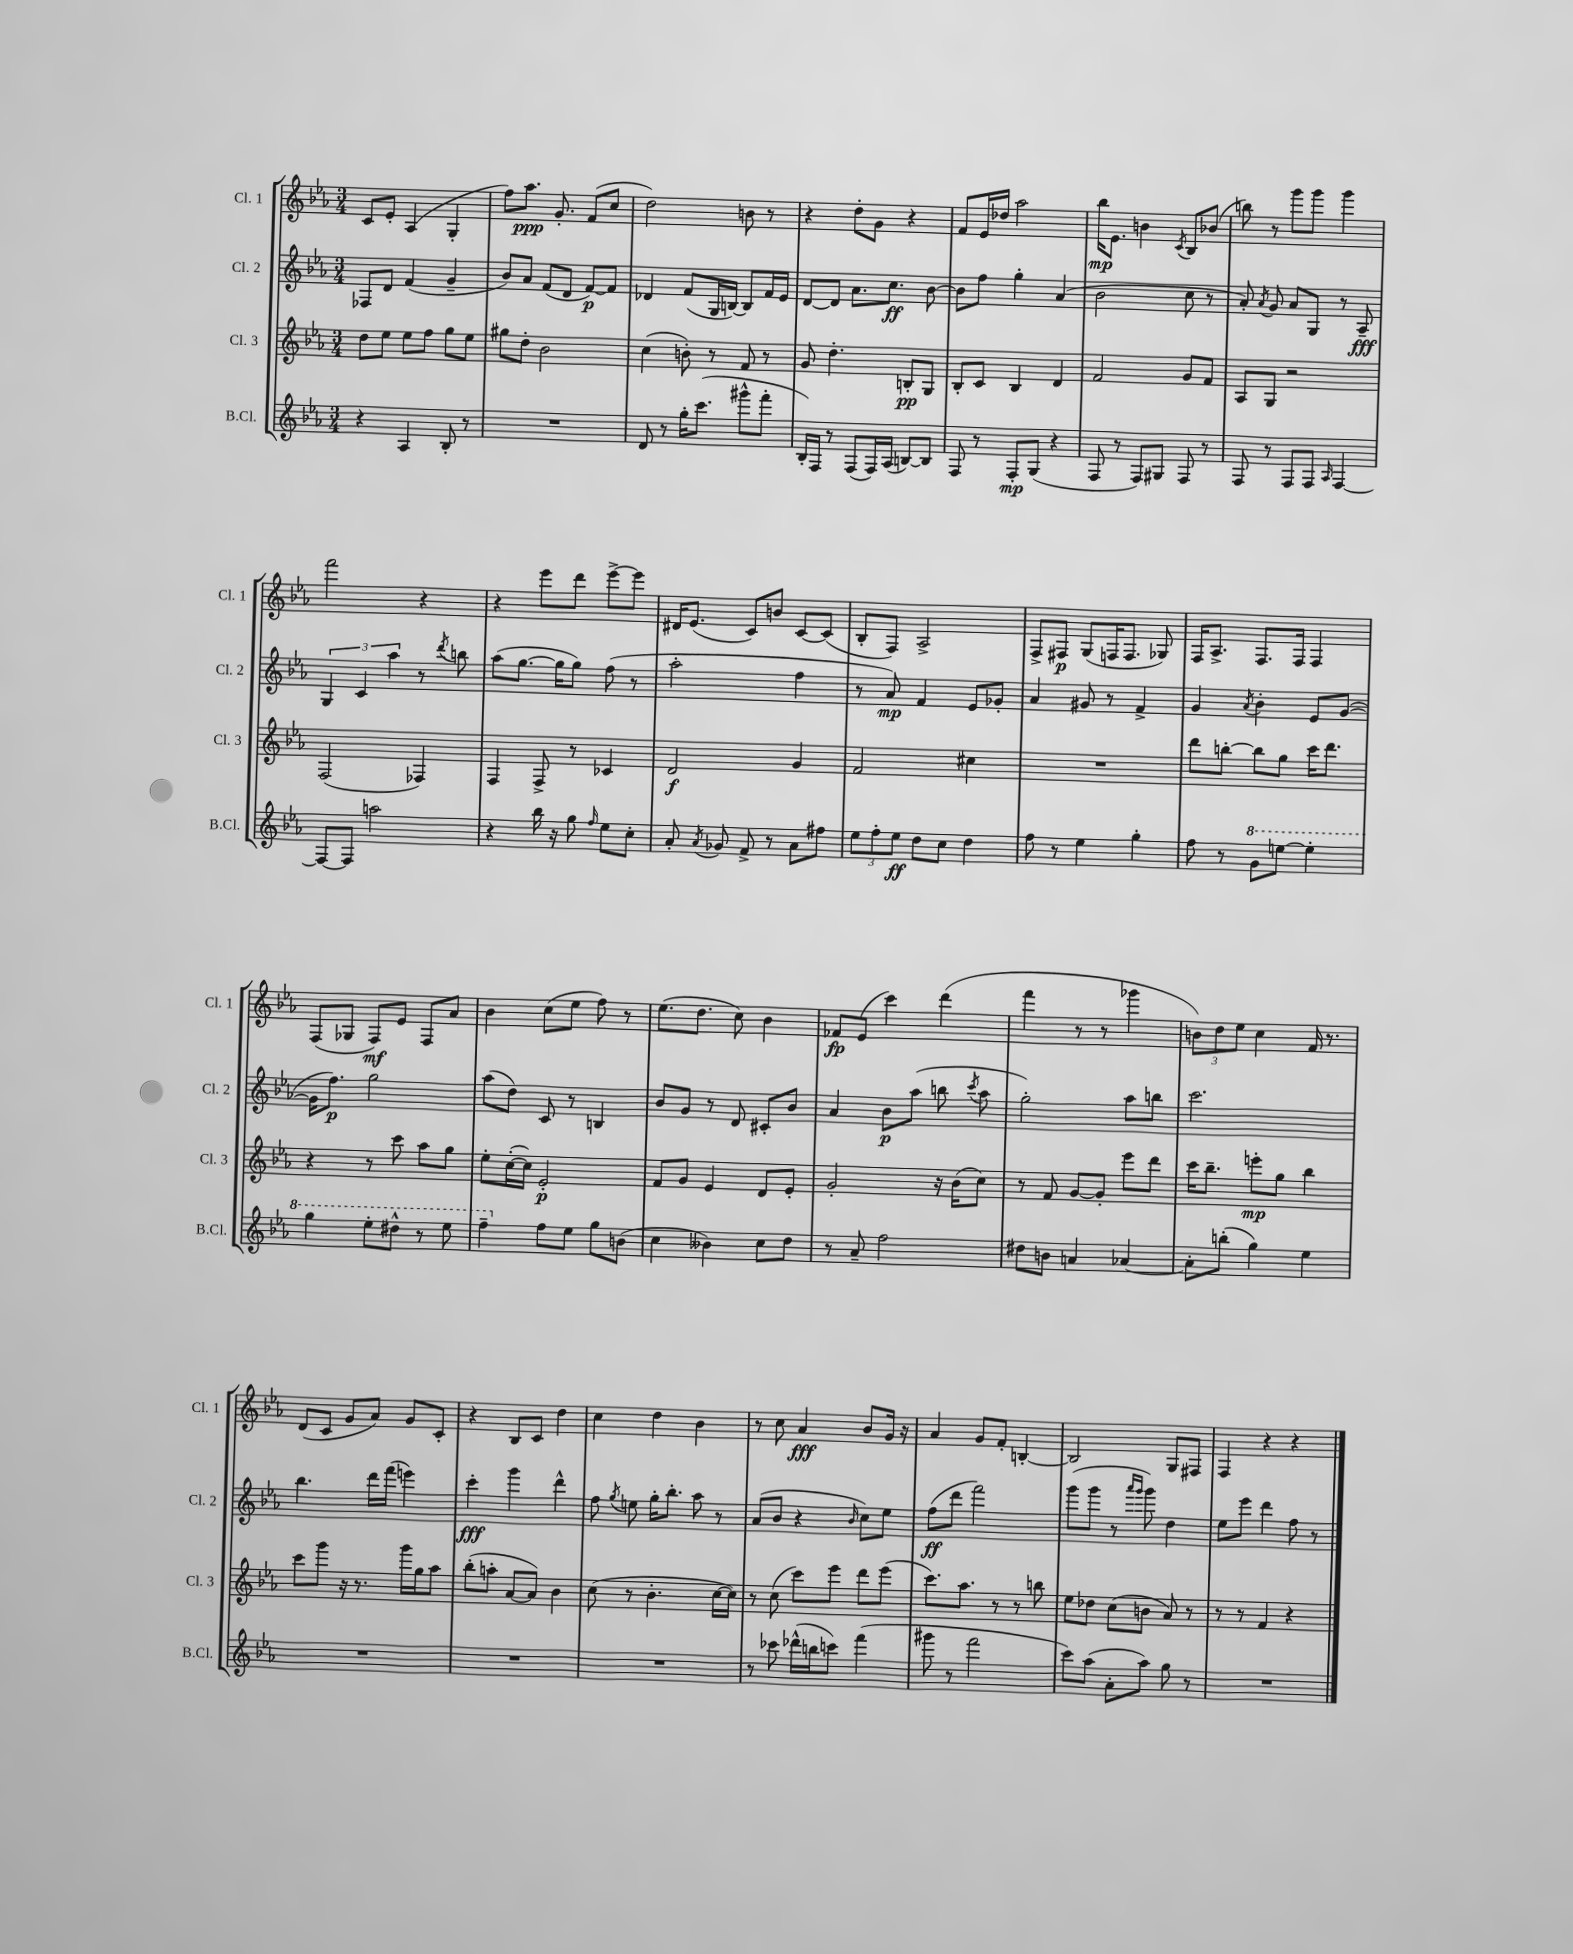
<<
\new StaffGroup <<
\new Staff = "s0" \with { instrumentName = "Cl. 1" shortInstrumentName = "Cl. 1" } {
    \clef treble \key ees \major \numericTimeSignature \time 3/4
    \autoBeamOff c'8[ ees'8]-. aes4( g4-. |
    f''8[) aes''8.]\ppp g'8.-. f'8[( c''8] |
    d''2) b'8 r8 |
    r4 d''8[-. g'8] r4 |
    f'8[ ees'16 des''16] aes''2 |
    bes''16[\mp ees'8.] b'4 \acciaccatura { c'8 } bes8[ bes'8]( |
    b''8) r8 g'''8[ g'''8] g'''4 |
    f'''2 r4 |
    r4 ees'''8[ d'''8] ees'''8[~-> ees'''8] |
    dis'16[ ees'8.]( c'8[) b'8] c'8[~ c'8]( |
    bes8[-. f8]) aes2-> |
    f8[-> fis8]\p g8[( f16 f8.] ges8) |
    f16[ aes8.]-> f8.[ f16] f4 |
    f8[( ges8] f8[\mf) ees'8] f8[ aes'8] |
    bes'4 c''8[( ees''8] f''8) r8 |
    ees''8.[( d''8.] c''8) bes'4 |
    fes'8[\fp ees'8]( c'''4) d'''4( |
    f'''4 r8 r8 ges'''4 |
    \tuplet 3/2 { b'8[) d''8 ees''8] } c''4 f'16 r8. |
    d'8[( c'8] g'8[ aes'8]) g'8[ c'8]-. |
    r4 bes8[ c'8] d''4 |
    c''4 d''4 bes'4 |
    r8 c''8 aes'4\fff bes'8[ g'16] r16 |
    aes'4 g'8[ f'8]-. b4~-. |
    b2 g8[ fis8] |
    f4 r4 r4 \bar "|." |
}
\new Staff = "s1" \with { instrumentName = "Cl. 2" shortInstrumentName = "Cl. 2" } {
    \clef treble \key ees \major \numericTimeSignature \time 3/4
    \autoBeamOff fes8[ d'8] f'4( g'4-- |
    bes'8[) aes'8] f'8[( d'8] f'8[~\p) f'8] |
    des'4 f'8[( g16 b16]~) b8[ f'16 ees'16] |
    d'8[~ d'8] aes'8.[ c''8.]\ff bes'8~ |
    bes'8[ f''8] g''4-. aes'4( |
    bes'2 c''8 r8 |
    aes'8-.) \acciaccatura { aes'8 } g'8 aes'8[ g8] r8 aes8--\fff |
    \tuplet 3/2 { g4 c'4 aes''4 } r8 \acciaccatura { d'''8 } b''8 |
    aes''8[( g''8.]~ g''16[ g''8]) f''8( r8 |
    aes''2-. f''4 |
    r8 aes'8\mp) f'4 ees'8[ ges'8]-. |
    aes'4 gis'8 r8 f'4-> |
    g'4 \acciaccatura { aes'8 } bes'4-. ees'8[ g'8]~( |
    g'16[ f''8.]\p) g''2 |
    aes''8[( d''8]) c'8 r8 b4 |
    bes'8[ g'8] r8 d'8 cis'8[-. bes'8] |
    aes'4 bes'8[\p aes''8]( b''8 \acciaccatura { c'''8 } aes''8 |
    g''2-.) aes''8[ b''8] |
    c'''2. |
    bes''4. d'''16[ f'''16]( e'''4) |
    c'''4-.\fff g'''4 d'''4-^ |
    f''8 \acciaccatura { g''8 } e''8 g''16[-. bes''8.]-. aes''8 r8 |
    aes'8[( bes'8] r4 \grace { bes'16 } c''8[) ees''8] |
    f''8[\ff( d'''8] f'''2) |
    g'''8[( g'''8] r8 \grace { aes'''16[ g'''16] } g'''8) d''4 |
    ees''8[ ees'''8] d'''4 f''8 r8 \bar "|." |
}
\new Staff = "s2" \with { instrumentName = "Cl. 3" shortInstrumentName = "Cl. 3" } {
    \clef treble \key ees \major \numericTimeSignature \time 3/4
    \autoBeamOff d''8[ ees''8] ees''8[ f''8] g''8[ ees''8] |
    gis''8[ d''8]-. bes'2 |
    c''4( b'8-.) r8 f'8 r8 |
    g'8 d''4.-. b8[-.\pp g8] |
    bes8[-. c'8] bes4 d'4 |
    f'2 g'8[ f'8] |
    aes8[ g8] r2 |
    f2( fes4) |
    f4 f8-> r8 ces'4 |
    d'2\f g'4 |
    f'2 cis''4 |
    R2. |
    d'''8[ b''8]~-. b''8[ g''8] c'''16[ d'''8.] |
    r4 r8 c'''8 aes''8[ g''8] |
    ees''8[-. c''16~-.( c''16]) ees'2-.\p |
    f'8[ g'8] ees'4 d'8[ ees'8]-. |
    g'2-. r16 bes'16[( c''8]) |
    r8 f'8 g'8[~ g'8]-. ees'''8[ d'''8] |
    c'''16[ bes''8.]-- e'''8[-.\mp g''8] bes''4 |
    c'''8[ g'''8] r16 r8. g'''16[ g''16 aes''8] |
    bes''8[-.( a''8]-. aes'8[~ aes'8]) bes'4 |
    c''8( r8 bes'4.-. c''16[~ c''16]) |
    r8 c''8( c'''8[) ees'''8] d'''8[ ees'''8]( |
    c'''8.[) aes''8.] r8 r8 b''8 |
    ees''8[ des''8] c''8[( b'8] aes'8) r8 |
    r8 r8 f'4 r4 \bar "|." |
}
\new Staff = "s3" \with { instrumentName = "B.Cl." shortInstrumentName = "B.Cl." } {
    \clef treble \key ees \major \numericTimeSignature \time 3/4
    \autoBeamOff r4 aes4 bes8-. r8 |
    R2. |
    d'8 r8 g''16[-. c'''8.]( gis'''8[-^ f'''8]-. |
    bes16[-.) f16] r8 f8[( f16) aes16]( b8[~) b8] |
    f8 r8 f8[-.\mp g8]( r4 |
    f8 r8 f8[) gis8] f8 r8 |
    f8 r8 f8[ f8] \grace { aes16 } f4~ |
    f8[~ f8] a''2 |
    r4 bes''16 r16 g''8 \grace { f''16 } ees''8[ c''8]-. |
    aes'8-. \acciaccatura { aes'8 } ges'8 f'8-> r8 aes'8[ fis''8] |
    \tuplet 3/2 { ees''8[ f''8-. ees''8]\ff } d''8[ c''8] d''4 |
    f''8 r8 ees''4 g''4-. |
    f''8 r8 \ottava #1 g''8[ e'''8]~ e'''4-. |
    g'''4 ees'''8[-. dis'''8]-^ r8 ees'''8 |
    f'''4-- \ottava #0 f''8[ ees''8] g''8[ b'8]( |
    c''4 beses'4) c''8[ d''8] |
    r8 aes'8-- f''2 |
    dis''8[ b'8] a'4 aes'4~ |
    aes'8[-. b''8]-.( g''4) ees''4 |
    R2. |
    R2. |
    R2. |
    r8 ces'''8 des'''16[-^( b''16 c'''8]) f'''4( |
    gis'''8 r8 f'''2 |
    c'''8[) aes''8]( aes'8[-. aes''8]) g''8 r8 |
    R2. \bar "|." |
}
>>
>>
\layout { \context { \Score \remove "Bar_number_engraver" } }
